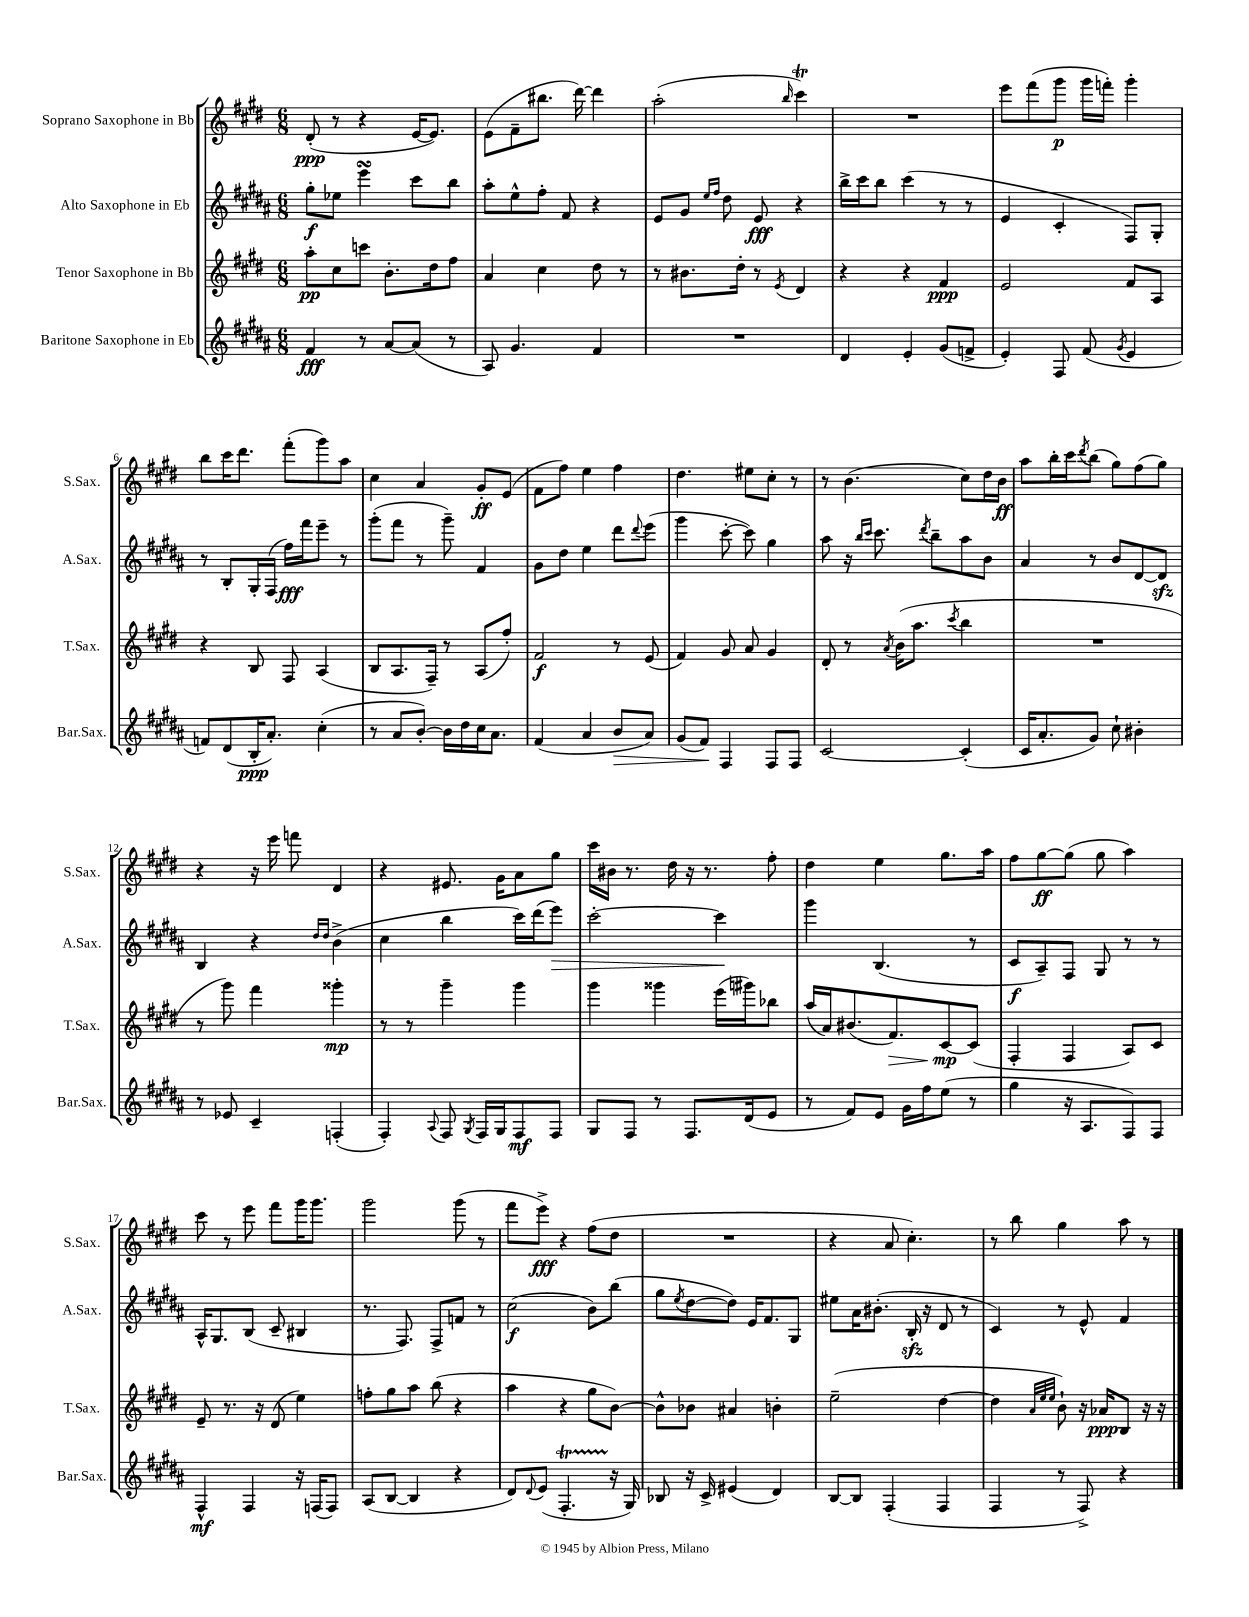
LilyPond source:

<<
\new StaffGroup <<
\new Staff = "s0" \with { instrumentName = "Soprano Saxophone in Bb" shortInstrumentName = "S.Sax." } {
    \clef treble \key e \major \numericTimeSignature \time 6/8
    dis'8-.\ppp( r8 r4 e'16~ e'8.) |
    e'8( fis'8-- bis''8. dis'''16~) dis'''4 |
    a''2-.( \grace { b''16 } cis'''4\trill) |
    R2. |
    e'''8 fis'''8( gis'''8\p gis'''16 f'''16-.) gis'''4-. |
    b''8 cis'''16 dis'''8. fis'''8-.( gis'''8) a''8 |
    cis''4 a'4 gis'8-.\ff e'8( |
    fis'8 fis''8) e''4 fis''4 |
    dis''4. eis''8 cis''8-. r8 |
    r8 b'4.( cis''8) dis''16 b'16\ff |
    a''8 b''16-. cis'''16 \acciaccatura { dis'''8 } b''8( gis''8) fis''8( gis''8) |
    r4 r16 e'''16 f'''8 dis'4 |
    r4 eis'8. gis'16 a'8 gis''8 |
    cis'''16 bis'16 r8. dis''16 r16 r8. fis''8-. |
    dis''4 e''4 gis''8. a''16 |
    fis''8 gis''8~\ff gis''8( gis''8 a''4) |
    cis'''8 r8 e'''8 fis'''8 gis'''16 gis'''8. |
    gis'''2 gis'''8( r8 |
    fis'''8 e'''8->\fff) r4 fis''8( dis''8 |
    R2. |
    r4 a'8 cis''4.-.) |
    r8 b''8 gis''4 a''8 r8 \bar "|." |
}
\new Staff = "s1" \with { instrumentName = "Alto Saxophone in Eb" shortInstrumentName = "A.Sax." } {
    \clef treble \key b \major \numericTimeSignature \time 6/8
    gis''8-.\f ees''8 e'''4\turn cis'''8 b''8 |
    ais''8-. e''8-^ fis''8-. fis'8 r4 |
    e'8 gis'8 \grace { e''16 fis''16 } dis''8 e'8\fff r4 |
    b''16-> cis'''16 b''8 cis'''4( r8 r8 |
    e'4 cis'4-. fis8) gis8-. |
    r8 b8-. gis16-. fis16( fis''16\fff) fis'''16 e'''8-- r8 |
    gis'''8-.( fis'''8 r8 gis'''8--) fis'4 |
    gis'8 dis''8 e''4 dis'''8 \appoggiatura { dis'''8 } e'''8( |
    gis'''4 cis'''8~-. cis'''8) gis''4 |
    ais''8 r16 \grace { b''16 cis'''16 } cis'''8. \acciaccatura { dis'''8 } b''8-- ais''8 b'8 |
    ais'4 r8 b'8 dis'8~ dis'8\sfz |
    b4 r4 \grace { dis''16 dis''16 } b'4->( |
    cis''4 b''4 cis'''16) dis'''16( e'''8\>) |
    cis'''2~-. cis'''4\! |
    gis'''4 b4.( r8 |
    cis'8\f ais8--) fis8 gis8 r8 r8 |
    ais16-^ gis8. b8( cis'8-- bis4 |
    r8. fis8.) fis8-> f'8 r8 |
    cis''2\f( b'8) b''8( |
    gis''8 \acciaccatura { e''8 } dis''8~ dis''8) e'16 fis'8. gis8 |
    eis''8 ais'16 bis'8.-.( b16-.\sfz r16 dis'8 r8 |
    cis'4) r8 e'8-^ fis'4 \bar "|." |
}
\new Staff = "s2" \with { instrumentName = "Tenor Saxophone in Bb" shortInstrumentName = "T.Sax." } {
    \clef treble \key e \major \numericTimeSignature \time 6/8
    a''8-.\pp cis''8 c'''8 b'8.-. dis''16 fis''8 |
    a'4 cis''4 dis''8 r8 |
    r8 bis'8. dis''16-. r8 \acciaccatura { e'8 } dis'4 |
    r4 r4 fis'4\ppp |
    e'2 fis'8 a8 |
    r4 b8 fis8 a4( |
    b8 a8. fis16--) r8 a8( fis''8-.) |
    fis'2\f r8 e'8( |
    fis'4) gis'8 a'8 gis'4 |
    dis'8-. r8 \acciaccatura { a'8 } b'16( a''8. \acciaccatura { cis'''8 } b''4 |
    R2. |
    r8 gis'''8) fis'''4 gisis'''4-.\mp |
    r8 r8 gis'''4-- gis'''4 |
    gis'''4 gisis'''4 e'''16( gis'''16) bes''8 |
    a''16( a'16) bis'8.( fis'8.\>) cis'8~\mp\! cis'8( |
    fis4-. fis4 a8) cis'8 |
    e'8-- r8. r16 dis'8( e''4) |
    f''8-. gis''8 a''8 b''8( r4 |
    a''4 r4 gis''8 b'8~) |
    b'8-^ bes'8 ais'4 b'4-. |
    e''2--( dis''4~ |
    dis''4 \grace { a'32 e''32 e''32 } b'8-!) r16 aes'16\ppp b8 r16 r16 \bar "|." |
}
\new Staff = "s3" \with { instrumentName = "Baritone Saxophone in Eb" shortInstrumentName = "Bar.Sax." } {
    \clef treble \key b \major \numericTimeSignature \time 6/8
    fis'4\fff r8 ais'8~ ais'8( r8 |
    ais8) gis'4. fis'4 |
    R2. |
    dis'4 e'4-. gis'8( f'8-> |
    e'4-.) fis8 fis'8( \acciaccatura { gis'8 } e'4 |
    f'8) dis'8( b16-.\ppp ais'8.-.) cis''4-.( |
    r8 ais'8 b'8~-.) b'16 dis''16 cis''16 ais'8. |
    fis'4( ais'4 b'8\> ais'8) |
    gis'8( fis'8\!) fis4 fis8 fis8 |
    cis'2~ cis'4-.( |
    cis'16 ais'8.-. gis'8) cis''8-! bis'4-. |
    r8 ees'8 cis'4-- f4-.( |
    fis4-.) \appoggiatura { ais8 } fis8 \acciaccatura { gis8 } fis16 gis16 fis8\mf fis8 |
    gis8 fis8 r8 fis8. dis'16( e'8 |
    r8 fis'8) e'8 gis'16 fis''16 e''8( r8 |
    gis''4 r16 ais8. fis8) fis8 |
    fis4-^\mf fis4 r16 f16( f8) |
    ais8( b8~ b4 r4 |
    dis'8) \appoggiatura { dis'8 } e'8( fis4.-.\startTrillSpan r16\stopTrillSpan gis16) |
    bes8 r16 cis'16-> eis'4( dis'4) |
    b8~ b8 fis4-.( fis4 |
    fis4 r8 fis8->) r4 \bar "|." |
}
>>
>>
